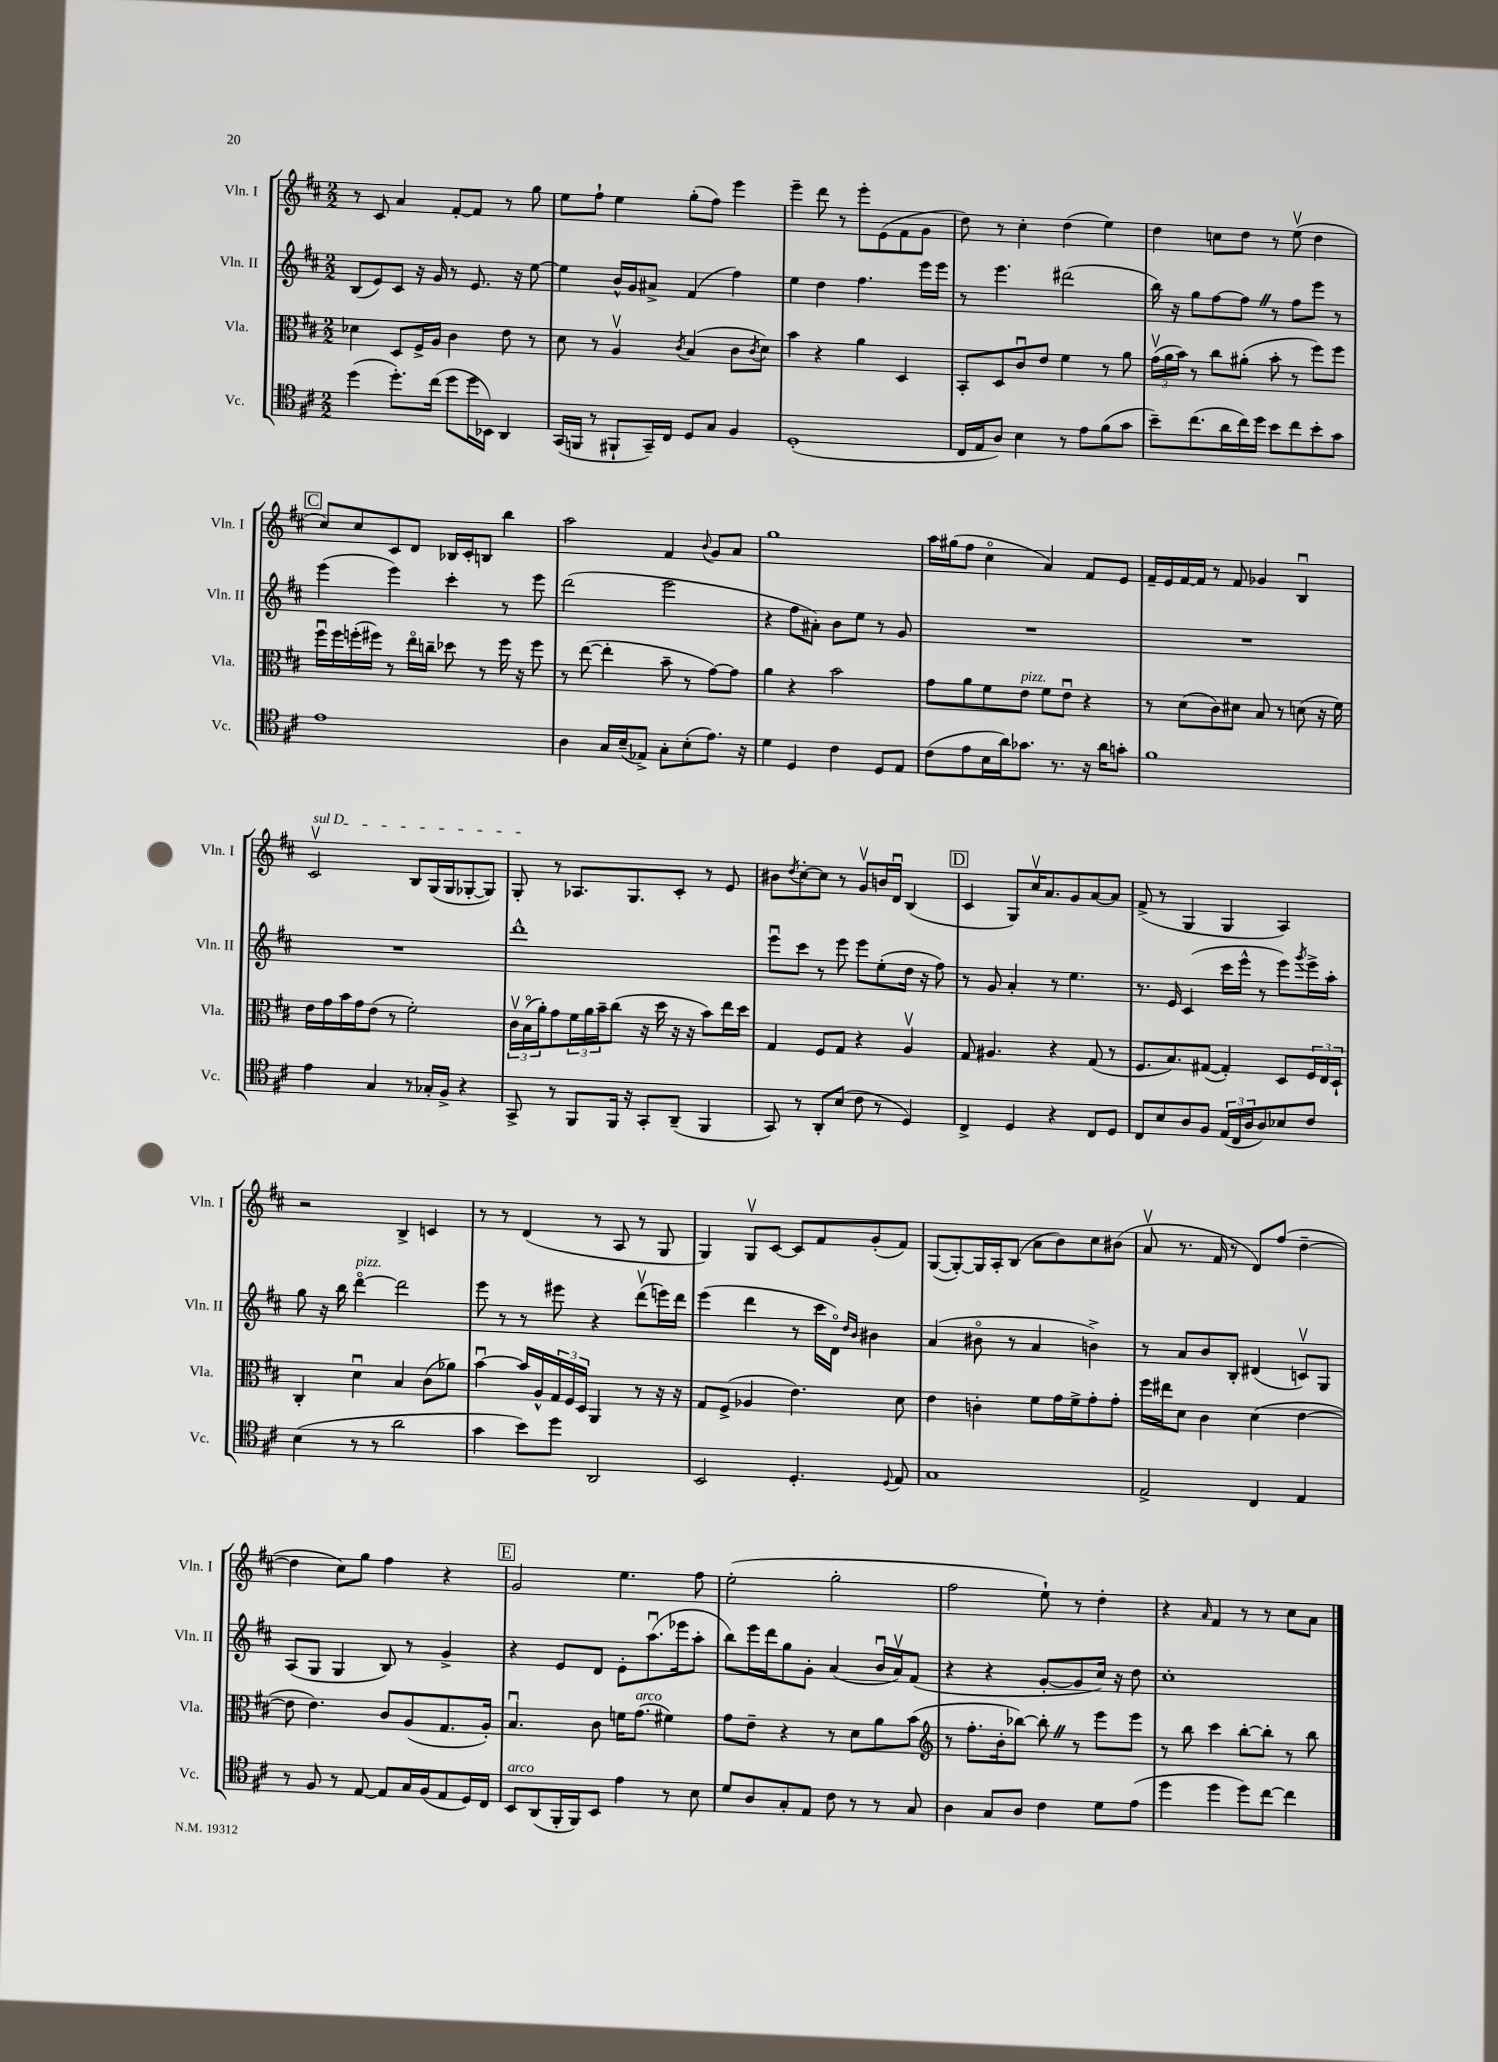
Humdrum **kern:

**kern	**kern	**kern	**kern
*part4	*part3	*part2	*part1
*staff4	*staff3	*staff2	*staff1
*I"Vc.	*I"Vla.	*I"Vln. II	*I"Vln. I
*I'Vc.	*I'Vla.	*I'Vln. II	*I'Vln. I
*clefC4	*clefC3	*clefG2	*clefG2
*k[f#c#]	*k[f#c#]	*k[f#c#]	*k[f#c#]
*M2/2	*M2/2	*M2/2	*M2/2
=16	=16	=16	=16
(4dd\	4d-X\	(8B/L	8r
.	.	8e/)	8c#/
8.dd'\L)	8D/L	8c#/J	4a/
.	16F#^/L	16r	.
(16cc#\Jk	16A/JJ	16g/	.
8dd\L	4c#\	8r	[8f#'/L
16dd\L	.	8.e/	8f#/J]
16BB-X\JJ)	.	.	.
4AA/	8e\	.	8r
.	.	16r	.
.	8r	[8ee\	8gg\
=17	=17	=17	=17
(16GG/LL	8d\	4ee\]	8ee\L
16FFn/JJ	.	.	.
8r	8r	.	8ff#`\J
8FF#X`/L	4Av/	16b^^/LL	4ee\
.	.	16g/J	.
16GG~/L)	.	8a#X^/J	.
16C#/JJ	.	.	.
.	8qc#/	.	.
8D/L	(4B/	(4f#/	(8gg'\L
8G/J	.	.	8ff#\J)
4F#/	8c#\L	4ff#\)	4eee\
.	8qc#/	.	.
.	8d\J)	.	.
=18	=18	=18	=18
(1D'	4b\	4ee\	4eee~\
.	4r	4dd\	8ddd\
.	.	.	8r
.	4a\	4.ff#\	8eee'\L
.	.	.	(8e\
.	4D/	.	8f#\
.	.	16eee\LL	8g\J
.	.	16eee\JJ	.
=19	=19	=19	=19
16C#/LL	8BB'/L	8r	8dd\)
16E/J	.	.	.
8A/J)	8D/	4.eee\	8r
4B\	8c#u/	.	4cc#'\
.	8e/J	.	.
8r	4f#\	(2ddd#X\	(4dd\
8e\L	.	.	.
(8f#\	8r	.	4ee\)
8g\J	8a\	.	.
=20	=20	=20	=20
8b~\L)	(24gv\LL	16bb\)	4dd\
.	24a\	.	.
.	.	16r	.
.	24b\JJ)	.	.
(8.cc#\	8r	8gg\L	.
.	8cc#\L	[8ff#\	8ccn\L
16a\L	.	.	.
16cc#\)	(8a#X'\J	8ff#Z\J]	8dd\J
16dd\JJ	.	.	.
8b\L	8b'\	8r	8r
8cc#\	8r	8ff#\L	(8eev\
8b'\	8ff#\L)	8eee\J	4dd\
8g\J	8ff#\J	8r	.
!!LO:LB:g=z
!!LO:REH:place=s1:t=C
=21	=21	=21	=21
1e	16ff#u\LL	(4eee\	8cc#/L)
.	16ff#\	.	.
.	(16ffn'\	.	8cc#/
.	16ff#X\JJ)	.	.
.	8r	4eee\)	8c#/
.	16ee\LL	.	8d/J
.	16ccn~\JJ	.	.
.	8dd-X\	4ccc#'\	16B-X/LL
.	.	.	16c#'/J
.	8r	.	8Bn/J
.	16ff#\	8r	4bb\
.	16r	.	.
.	8ff#\	8eee\	.
=22	=22	=22	=22
4A\	8r	(2ddd\	2aa\
.	([8ee\	.	.
16G/LL	4ee'\]	.	.
(16B~/J	.	.	.
8E-X^/J)	.	.	.
8G'\L	8b~\	2eee\	4f#/
(8B'\	8r	.	.
.	.	.	8qqb/
8.e\J)	[8g\L)	.	8g/L
.	8g\J]	.	8a/J
16r	.	.	.
=23	=23	=23	=23
4d\	4a\	4r	1gg
4D/	4r	8ff#\L	.
.	.	8a#X'\J)	.
4c#\	2b\	8b\L	.
.	.	8ee\J	.
8D/L	.	8r	.
8E/J	.	8g/	.
=24	=24	=24	=24
(8c#\L	8g\L	1r	16aa\LL
.	.	.	(16gg#X\J
8e\	8a\	.	8ff#\J
16B\L	8f#\	.	4cc#\
16a\J)	.	.	.
!	!LO:TX:a:i:t=pizz.	!	!
8.g-X\J	8e\J	.	.
.	8f#\L	.	4a/)
8.r	.	.	.
.	8eu\J	.	.
16r	4r	.	8f#/L
16a\KL	.	.	.
8gn'\J	.	.	8e/J
=25	=25	=25	=25
1f#	8r	1r	16f#~/LL
.	.	.	16e/
.	(8d\L	.	[16f#/
.	.	.	16f#/JJ]
.	8c#\)	.	8r
.	8d#X\J	.	8f#/
.	8B/	.	4g-X/
.	8r	.	.
.	(8dn\	.	4Bu/
.	16r	.	.
.	16f#\)	.	.
!!LO:LB:g=z
=26	=26	=26	=26
!	!	!	!LO:TX:a:i:t=sul D
4e\	16e\LL	1r	2c#v/
.	16g\	.	.
.	16b\	.	.
.	16g\J	.	.
4G/	(8e\J	.	.
.	8r	.	.
8r	2f#'\)	.	8B/L
16G-X'/LL	.	.	(16G/L
16F#^/JJ	.	.	16G/J
4r	.	.	[8G-X'/
.	.	.	8G-/J])
=27	=27	=27	=27
8GG^/	24c#v\LL	1ddd^^	8G'/
.	(24B\	.	.
.	24a'\J)	.	.
8r	8g\	.	8r
8FF#/L	24f#\L	.	8.A-X/L
.	24a\	.	.
.	24b~\J	.	.
16FF#/Jk	(8cc#\J	.	.
16r	.	.	8.G/
8GG'/L	16r	.	.
.	16dd\	.	.
(8AA~/J	16r	.	8c#'/J
.	16r	.	.
4FF#/	8b\L)	.	8r
.	16ee\L	.	8e/
.	16dd\JJ	.	.
=28	=28	=28	=28
8GG/)	4G/	8eeeu\L	8b#X\L
.	.	.	8qdd/
8r	.	8ccc#\J	[8cc#'\
8AA'/L	8F#/L	8r	8cc#\J]
(8B/J	8G/J	8eee\	8r
8c#\	4r	8eee\L	8gv/L
8r	.	(8ee'\	16bn/L
.	.	.	16du/JJ
4D/)	4Av/	16dd\Jk	(4B/
.	.	16r	.
.	.	8ff#\)	.
!!LO:REH:place=s1:t=D
=29	=29	=29	=29
4C#^/	8G/	8r	4c#/
.	4.A#X/	8g/	.
4D/	.	4a'/	8G/L)
.	.	.	16cc#v/K
.	.	.	8.a/
4r	4r	8r	.
.	.	4.ee\	8g/
8C#/L	(8G/	.	[8a/
8D/J	8r	.	8a/J]
=30	=30	=30	=30
8C#/L	8.F#/L	8.r	(8f#^/
8B/	.	.	8r
.	8.B/)	16e/	.
8A/	.	(4c#/	4G/
8F#/J	([8G#X/J	.	.
(24E/LL	4G#'/])	16ccc#\LL	4G/
24C#/	.	.	.
.	.	16eee^^\JJ	.
24A/J	.	.	.
8A/)	.	8r	.
8B-X/	8D/L	8eee\L)	4A/)
.	.	8qggg/	.
8c#/J	24F#/L	16eee^\L	.
.	24E/	.	.
.	.	16aa'\JJ	.
.	24D`/JJ	.	.
!!LO:LB:g=z
=31	=31	=31	=31
(4B\	4C#'/	8gg\	2r
.	.	16r	.
.	.	16bb\	.
!	!	!LO:TX:a:i:t=pizz.	!
8r	4du\	[4ddd\	.
8r	.	.	.
2a\	4B/	2ddd\]	4B^/
.	(8c#\L	.	4cn/
.	8a-X\J)	.	.
=32	=32	=32	=32
4g\	[4bu\	8eee\	8r
.	.	8r	8r
8b\L)	16b/LL]	8r	(4d/
.	16A^^/	.	.
8dd\J	24G/	8eee#X\	.
.	24F#/	.	.
.	24D/JJ	.	.
2AA/	4AA/	4r	8r
.	.	.	8A/
.	8r	(8dddv\L	8r
.	16r	16eeen\L)	8G/
.	16r	16ddd\JJ	.
=33	=33	=33	=33
2BB/	8G/L	(4eee\	4G/)
.	(8F#^/J	.	.
.	4A-X/	4ddd\	8Gv/L
.	.	.	[8c#/J
4.D'/	4.e\)	8r	8c#/L]
.	.	16ccc#\LL	8f#/
.	.	16d\JJ)	.
.	.	16qqdd/LL	.
.	.	16qqb/JJ	.
.	.	4b#X\	(8g'/
8qqD/	.	.	.
8E/	8d\	.	8f#/J)
=34	=34	=34	=34
1G	4e\	(4a/	([8G/L
.	.	.	8G'/_)
.	4cn'\	8b#X\	16G/L]
.	.	.	16A'/J
.	.	8r	(8B/J
.	8f#\L	4a/	8a\L
.	16g\L	.	8b\)
.	16f#^\J	.	.
.	8g'\	4bn^\)	8cc#\
.	8g'\J	.	(8b#X\J
=35	=35	=35	=35
2E^/	16ff#\LL	8r	8av/
.	16ee#X\J	.	.
.	8d\J	8a/L	8.r
.	4c#\	8b/	.
.	.	.	16f#/
.	.	8B'/J	8r
4C#/	(4d\	(4d#X/	8d/L)
.	.	.	(8ff#/J
4E/	[4e\	8cnv/L)	[4dd~\
.	.	8G/J	.
!!LO:LB:g=z
=36	=36	=36	=36
8r	8e\]	(8A/L	4dd\]
8F#/	4.e\)	8G/J	.
8r	.	4G/	8cc#\L)
[8E/	.	.	8gg\J
8E/L]	8c#/L	8B/)	4ff#\
16G/L	(8A/	8r	.
(16F#/J	.	.	.
8E/	8.G/	4g^/	4r
16D/L)	.	.	.
16C#/JJ	16A'/Jk)	.	.
!!LO:REH:place=s1:t=E
=37	=37	=37	=37
!LO:TX:a:i:t=arco	!	!	!
8BB/L	4.Bu/	4r	2g/
(8AA/	.	.	.
16FF#'/L	.	8e/L	.
16FF#/J)	.	.	.
8BB/J	8c#\	8d/J	.
4e\	16fn\KL	8e'\L	4.ee\
!	!LO:TX:a:i:t=arco	!	!
.	(8.g\J	.	.
.	.	(8.aau\	.
8r	4f#X\)	.	.
.	.	16eee-X\k	.
8B\	.	8aa'\J	8ff#\
=38	=38	=38	=38
8d/L	8g\L	8bb\L)	(2ee'\
8A/	8e~\J	16eee\L	.
.	.	16ddd\J	.
8G'/	4r	8gg\	.
8E/J	.	8g'\J	.
8c#\	8r	(4a/	2gg'\
8r	8d\L	.	.
8r	8a\	16bu/LL	.
.	.	16av/J)	.
8G/	(8b\J	(8f#/J	.
=39	=39	=39	=39
*	*clefG2	*	*
4A\	8r	4r	2ff#\
.	8.ff#'\L	.	.
8G/L	.	4r	.
.	16b'\k	.	.
8A/J	[8bb-X\J)	.	.
4c#\	8bb-'Z\]	[8g'/L	8ee`\)
.	8r	8g/]	8r
8d\L	8eee\L	16cc#/Jk)	4dd'\
.	.	16r	.
(8e\J	8eee\J	8dd\	.
=40	=40	=40	=40
4dd\	8r	1cc#'	4r
.	8bb\	.	.
.	.	.	16qqa/
4dd\	4ccc#\	.	4f#/
8dd\L)	[8bb'\L	.	8r
[8cc#\J	8bb'\J]	.	8r
4cc#\]	8r	.	8cc#\L
.	8bb\	.	8a\J
==	==	==	==
*-	*-	*-	*-
